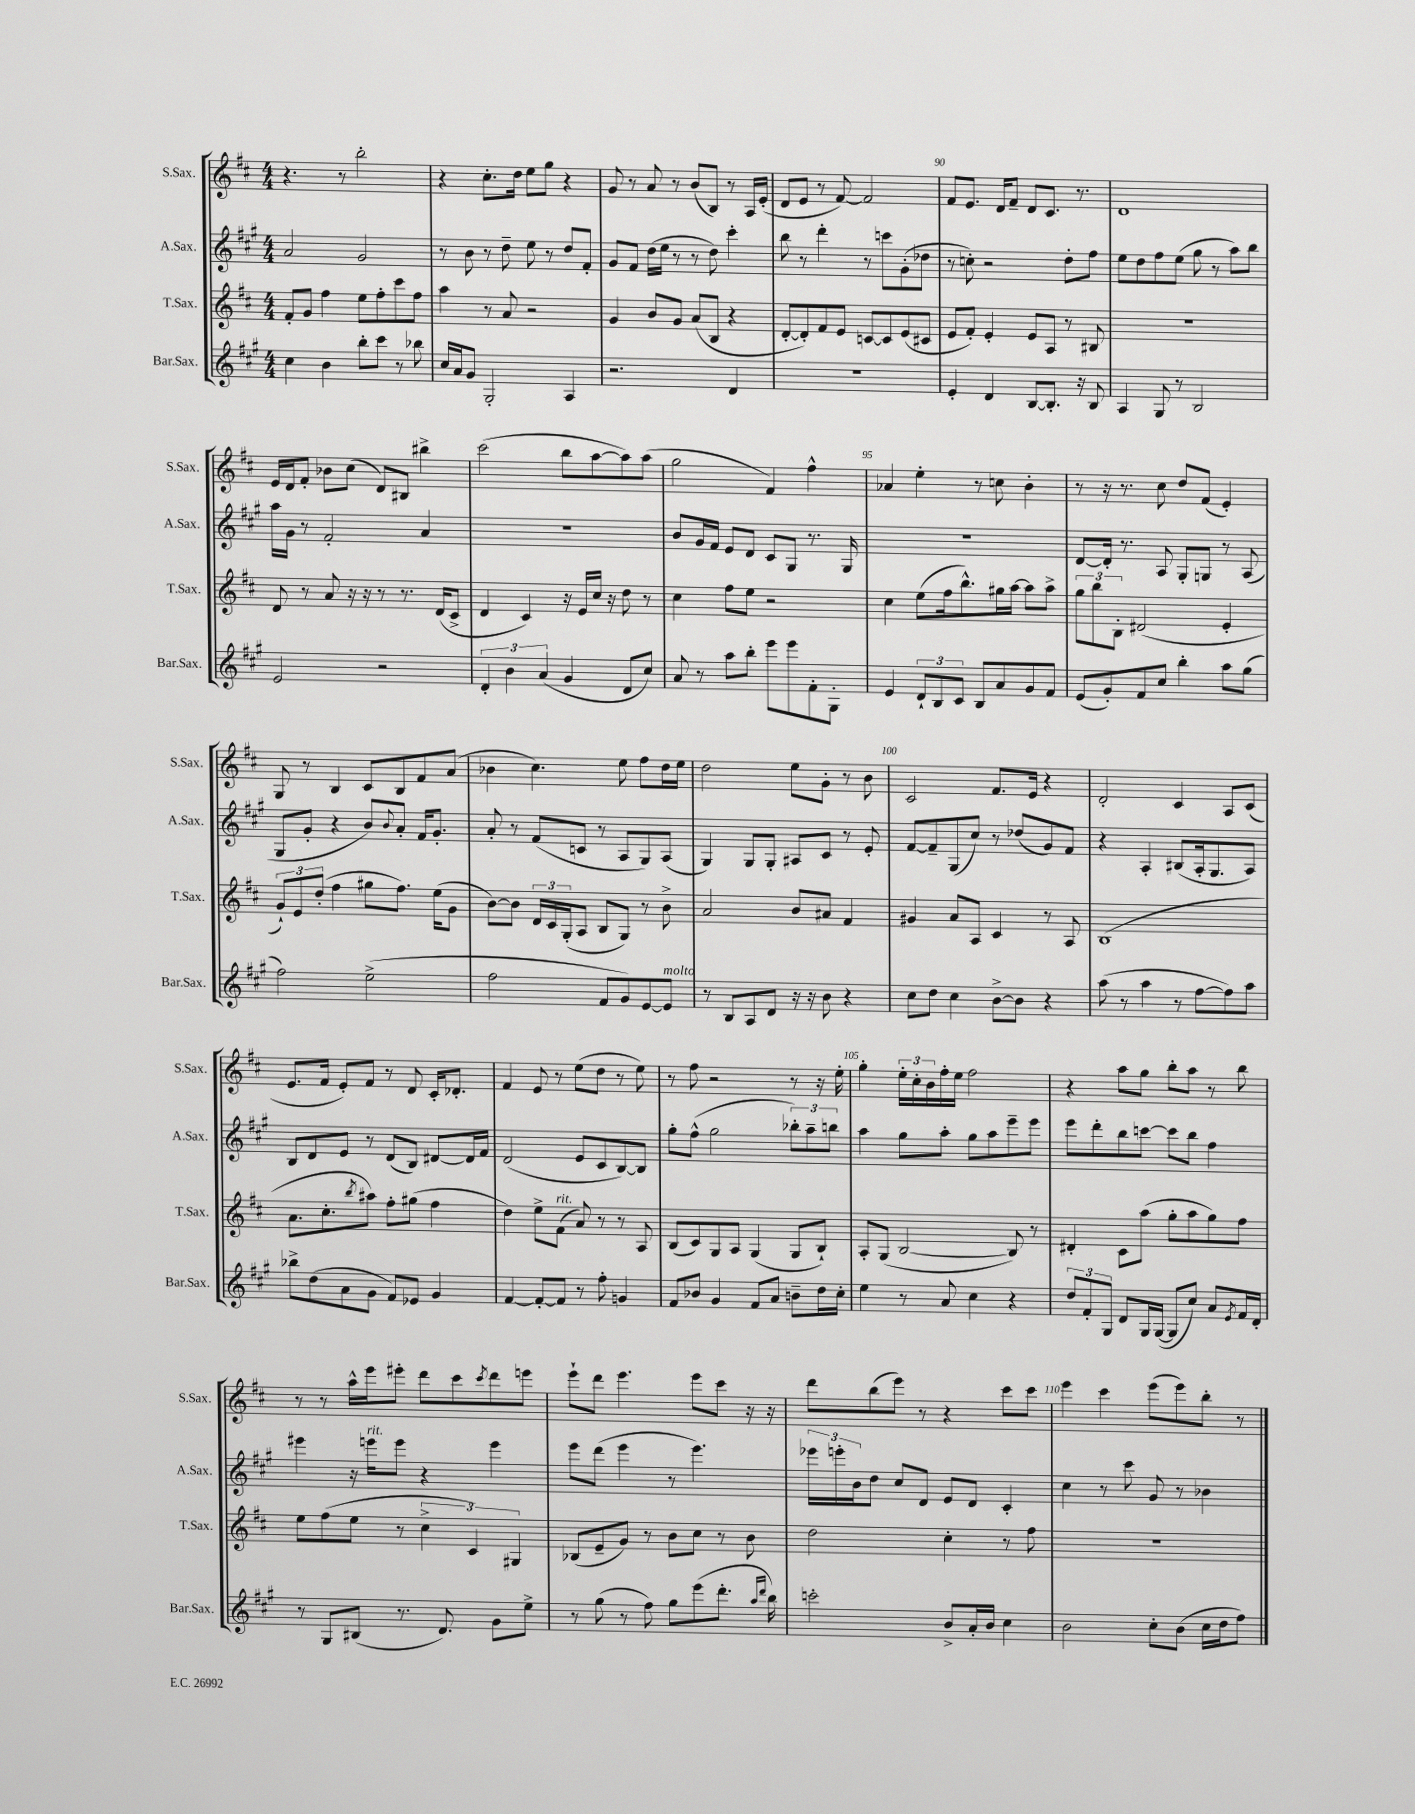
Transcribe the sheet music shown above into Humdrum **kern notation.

**kern	**kern	**kern	**kern
*staff4	*staff3	*staff2	*staff1
*clefG2	*clefG2	*clefG2	*clefG2
*k[f#c#g#]	*k[f#c#]	*k[f#c#g#]	*k[f#c#]
*M4/4	*M4/4	*M4/4	*M4/4
4cc#\	8f#'/L	2a/	4.r
.	8g/J	.	.
4b\	4ff#\	.	.
.	.	.	8r
8bb'\L	8ee\L	2g#/	2bb'\
8ccc#\J	8ff#'\	.	.
8r	8ccc#\	.	.
8bb-\	8ff#\J	.	.
=	=	=	=
16cc#/LL	4aa\	8r	4r
16a/J	.	.	.
8g#/J	.	8b\	.
2G#'/	8r	8r	8.cc#'\L
.	8a/	8dd~\	.
.	.	.	16dd\Jk
.	2r	8ee\	8ee\L
.	.	8r	8gg\J
4A/	.	8dd/L	4r
.	.	8f#'/J	.
=	=	=	=
2.r	4g/	8g#/L	8g/
.	.	8f#/J	8r
.	8b/L	(16dd\LL	8a/
.	.	16ee\JJ	.
.	8g/J	8r	8r
.	(8a/L	8r	(8b/L
.	8B/J	8dd\)	8B/J)
4d/	4r	4ccc#'\	8r
.	.	.	16A/LL
.	.	.	(16e'/JJ
=	=	=	=
1r	[8d'/L	8bb\	8d/L
.	8d'/])	8r	8e/J
.	8f#/	4ddd'\	8r
.	8e/J	.	[8f#/)
.	[8c/L	8r	2f#/]
.	8c/]	8ccc\L	.
.	(8e/	(8g#'\	.
.	8c#/J	8dd-\J	.
=	=	=	=
4e'/	8e/L	8r	8f#/L
.	8f#'/J)	8cc'\)	8.e/J
4d/	4e'/	2r	.
.	.	.	16d/LK
.	.	.	8f#~/J
[8B/L	8e/L	.	8d/L
8.B'/]J	8A/J	.	8.c#/J
.	8r	8dd'\L	.
16r	.	.	8.r
8B/	8B#/	8ff#\J	.
=	=	=	=
4A/	1r	8ee\L	1d
.	.	8dd\	.
8G#/	.	8ff#\	.
8r	.	(8ee\J	.
2B/	.	8gg#\	.
.	.	8r	.
.	.	8aa\L)	.
.	.	8bb\J	.
=	=	=	=
2e/	8d/	16aa\LL	16e/LL
.	.	16g#\JJ	16d/J
.	8r	8r	8f#'/J
.	8a/	2f#'/	8b-\L
.	16r	.	(8cc#\J
.	16r	.	.
2r	8r	.	8d/L)
.	8.r	.	8B#/J
.	.	4a/	4bb#^\
.	(16d/LK	.	.
.	8c#^/J	.	.
=	=	=	=
6d'/	4d/	1r	(2ccc#\
6b\	.	.	.
.	4c#/)	.	.
(6a/	.	.	.
4g#/	16r	.	8bb\L
.	16e/LL	.	.
.	16cc#/JJ	.	[8aa\
.	16r	.	.
8d/L	8dd\	.	8aa\])
8cc#/J)	8r	.	(8aa\J
=	=	=	=
8a/	4cc#\	8b/L	2gg\
8r	.	16g#/L	.
.	.	16f#/JJ	.
8aa\L	8ff#\L	8e/L	.
8bb'\J	8ee\J	8d/J	.
8eee\L	2r	8c#/L	4f#/)
8eee\	.	8G#/J	.
8f#'\	.	8.r	4ff#^^\
8G#'\J	.	.	.
.	.	16G#/	.
=	=	=	=
4e/	4cc#\	1r	4a-/
12d`/L	(8ee\L	.	4ee'\
12B/	.	.	.
.	16ff#\k	.	.
12c#/J	.	.	.
.	8.bb^^\)	.	.
8B/L	.	.	8r
8a/	16gg#\L	.	8cc\
.	[16aa\JJ	.	.
8g#/	8aa\]L	.	4b'\
8f#/J	8aa^\J	.	.
=	=	=	=
(8e/L	12gg\L	[8d/L	8r
.	12bb\	.	.
8g#'/)	.	16d'/]Jk	16r
.	12B'\J	.	.
.	.	8.r	8.r
8f#/	(2d#/	.	.
8cc#/J	.	8A/	8cc#\
4bb'\	.	8G#'/L	8dd/L
.	.	8G/J	(8f#/J
8aa\L	4e'/	8r	4e'/)
(8gg#\J	.	(8A/	.
=	=	=	=
2ff#\)	12g`/L)	8G#/L	8G/
.	12e/	.	.
.	.	8g#'/J	8r
.	(12dd'/J	.	.
.	4ff#\	4r	4B/
(2ee^\	8gg#\L	8b/L)	8c#/L
.	.	8qqb/	.
.	8.ff#\J)	8a'/J	8B/
.	.	16f#/LK	8f#/
.	(16ee\LK	8.g#'/J	.
.	8g\J	.	(8a/J
=	=	=	=
2ff#\	[8b\L)	8a'/	4b-\
.	8b\]J	8r	.
.	24d/LL	(8f#/L	4.cc#\)
.	24c#/	.	.
.	(24G'/J	.	.
.	8A/J	8c/J	.
8f#/L	8B/L	8r	.
8g#/)	8G/J)	8A/L	8ee\
[8e/	8r	8G#/)	8ff#\L
8e/]J	8b^\	(8A/J	16dd\L
.	.	.	16ee\JJ
=	=	=	=
8r	2a/	4G#/)	2dd\
8B/L	.	.	.
8A/	.	8G#/L	.
8d/J	.	8G#'/J	.
16r	8b/L	8A#/L	8ee\L
16r	.	.	.
8b\	8a#/J	8c#/J	8g'\J
4r	4f#/	8r	8r
.	.	8e'/	8b\
=	=	=	=
8cc#\L	4g#/	[8f#/L	2c#/
8dd\J	.	8f#~/]	.
4cc#\	8a/L	(8G#/	.
.	8A/J	8cc#/J)	.
[8b^\L	4c#/	8r	8.f#/L
8b\]J	.	(8dd-/L	.
.	.	.	16e/Jk
4r	8r	8g#/)	4r
.	8A/	8f#/J	.
=	=	=	=
(8aa\	(1B	4r	2d'/
8r	.	.	.
4aa\	.	4A'/	.
8r	.	(8B#/L	4c#/
[8ff#\L	.	16A'/k	.
.	.	8.G#/	.
8ff#\])	.	.	8A/L
8aa\J	.	8A/J)	(8c#/J
=	=	=	=
8bb-^\L	8.a\L	8B/L	8.e/L
(8dd\	.	8d/	.
.	8.cc#'\	.	16f#/Jk
8a\	.	8e/J	8e'/L)
.	8qbb/	.	.
8g#\J	8aa#\J)	8r	8f#/J
8f#/L)	8ff#'\L	(8d/L	8r
8e-/J	(8gg#\J	8B/J)	8d/
4g#/	4ff#\	[8d#/L	16c#'/LK
.	.	.	8.d-'/J
.	.	16d#/]L	.
.	.	16f#/JJ	.
=	=	=	=
[4f#/	4dd\)	(2d/	4f#/
8f#'/_L	8ee^\L	.	8e/
8f#/]J	(8f#\J	.	8r
8r	8a/)	8e/L	(8ee\L
8ff#'\	8r	8c#/	8dd\J
4g/	8r	[8B/)	8r
.	8A/	8B/]J	8ee\)
=	=	=	=
8f#/L	(8B/L	8gg#'\L	8r
8b-/J	8c#/)	(8ff#^^\J	8ff#\
4g#/	8G/	2gg#\	2r
.	8A/J	.	.
8f#/L	(4G/	.	.
8a/J	.	.	.
8b~\L	8G/L	12bb-'\L)	8r
.	.	12aa~\	.
16dd\L	8B`/J)	.	16r
.	.	12bb\J	.
16cc#'\JJ	.	.	16ee'\
=	=	=	=
4ee\	8A'/L	4aa\	4gg'\
.	(8G/J	.	.
8r	[2B/	8gg#\L	24ee'\LL
.	.	.	24cc#'\
.	.	.	24b\
8a/	.	8aa'\J	16ff#'\
.	.	.	16ee\JJ
4cc#\	.	8gg#\L	2ff#\
.	.	8aa\	.
4r	8B/])	8eee~\	.
.	8r	8eee\J	.
=	=	=	=
12dd/L	4d#'/	8eee\L	4r
12f#'/	.	.	.
.	.	8ddd'\	.
12G#/J	.	.	.
8d/L	8c#\L	8bb\	8aa\L
16G#/L	(8aa\J	[8ccc\J	8gg\J
([16G#/JJ	.	.	.
8G#/]L	8gg'\L	8ccc\]L	8bb'\L
8cc#/J)	8aa\	8bb\J	8aa\J
8a/L	8gg\)	4ff#\	8r
8qe/	.	.	.
16f#/L	8ff#\J	.	8bb\
16d'/JJ	.	.	.
=	=	=	=
8r	8ee\L	4eee#\	8r
8G#/L	(8ff#\	.	8r
(8B#/J	8ee\J	16r	16aa^^\LL
.	.	16eee\LK	16eee\J
8.r	8r	8eee\J	8eee#'\J
.	6cc#^\	4r	8ddd\L
8.d/)	.	.	.
.	.	.	8ccc#\
.	6c#/)	.	.
.	.	.	8qccc#/
8g#\L	.	4eee\	8ddd\
.	6G#/	.	.
8ee^\J	.	.	8eee\J
=	=	=	=
8r	(8B-/L	8eee\L	8eee`\L
(8gg#\	8e~/	(8ddd\J	8ddd\J
8r	8g/J)	4eee\	4.eee\
8ff#\)	8r	.	.
8gg#\L	8b\L	8r	.
(8eee\	8cc#\J	4.eee\)	8eee\L
8.ddd'\J	8r	.	8ccc#\J
.	8b\	.	16r
16qqaa/LL	.	.	.
16qqddd/JJ	.	.	.
16bb\)	.	.	16r
=	=	=	=
2ccc'\	2dd\	24eee-\LL	8ddd\L
.	.	24eee'\	.
.	.	24b\J	.
.	.	8dd\J	(8bb\
.	.	8cc#/L	8eee\J)
.	.	8d/J	8r
8b^/L	4cc#'\	8e/L	4r
16a'/L	.	8d/J	.
16b/JJ	.	.	.
4cc#\	8r	4c#'/	8ccc#\L
.	8ff#\	.	8ccc#\J
=	=	=	=
2b\	1r	4cc#\	4eee\
.	.	8r	4ccc#\
.	.	8ccc#\	.
8cc#'\L	.	8g#/	(8eee\L
(8b\J	.	8r	8eee\)
16cc#\LL	.	4b-\	8bb'\J
16dd\J	.	.	.
8ff#\J)	.	.	8r
==	==	==	==
*-	*-	*-	*-
